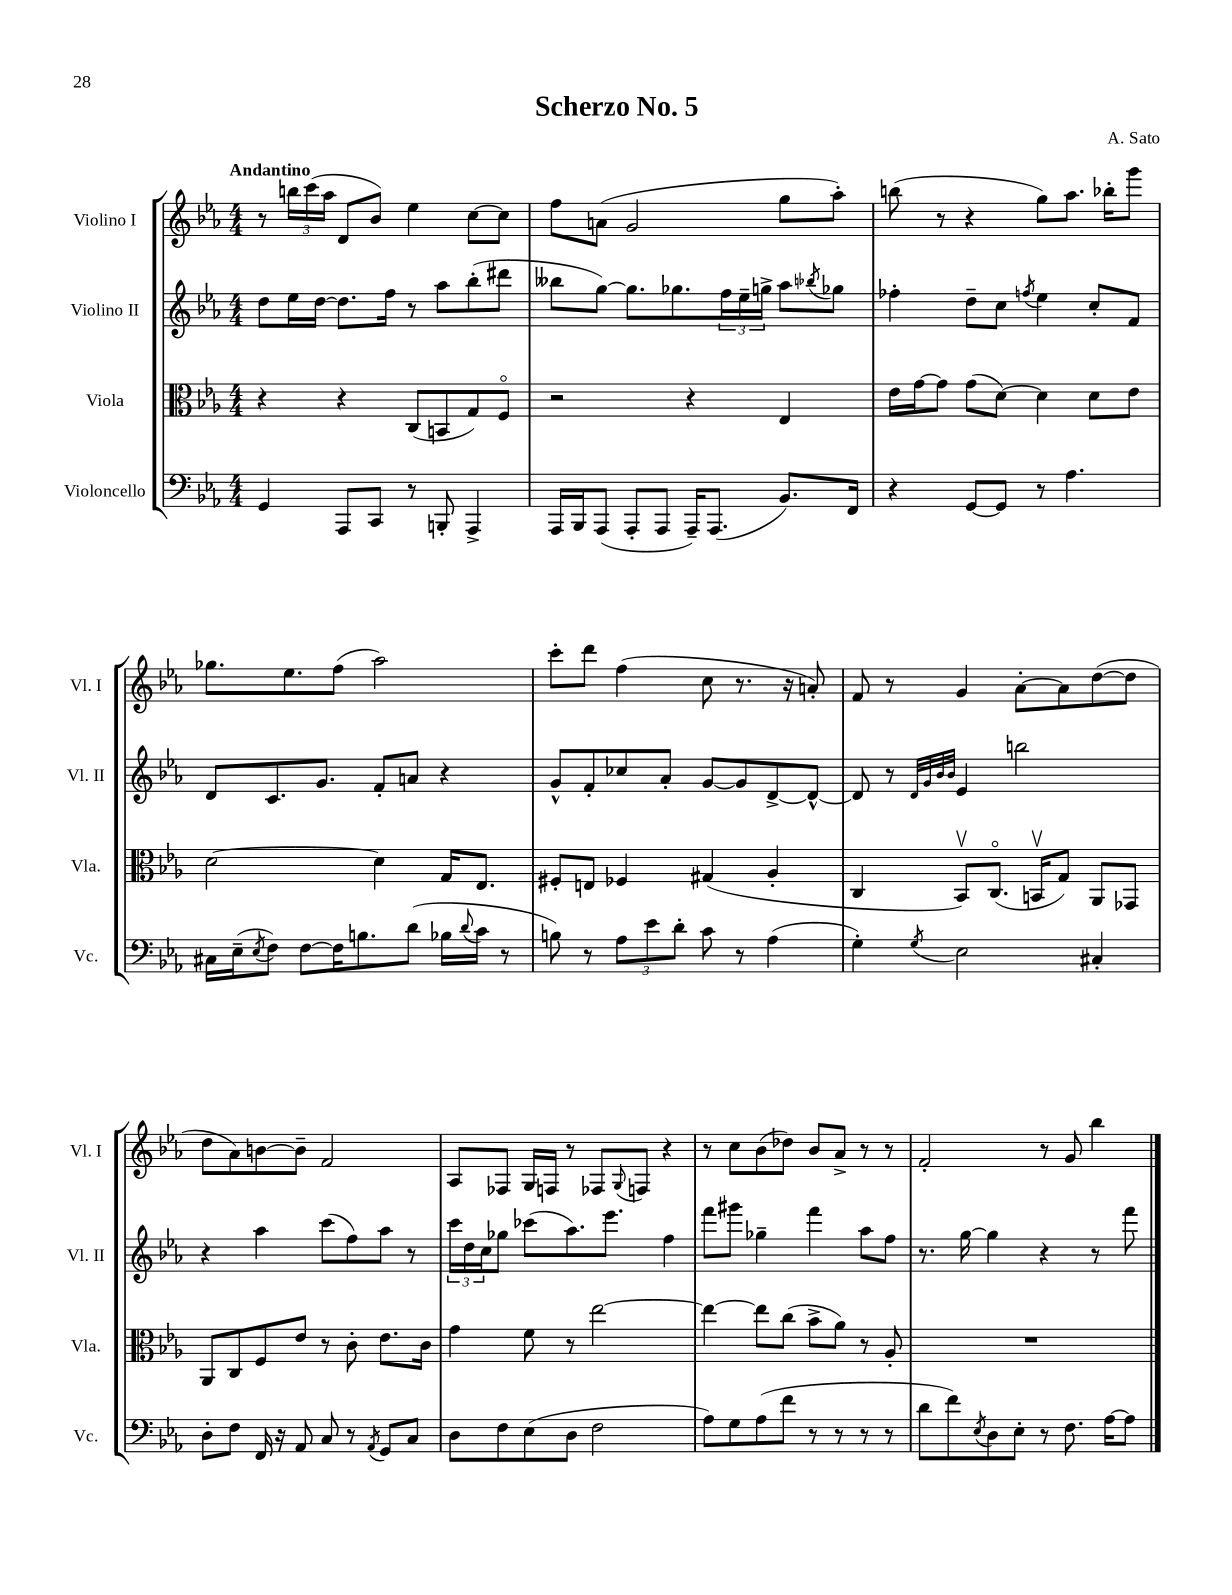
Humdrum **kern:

**kern	**kern	**kern	**kern
*staff4	*staff3	*staff2	*staff1
*clefF4	*clefC3	*clefG2	*clefG2
*k[b-e-a-]	*k[b-e-a-]	*k[b-e-a-]	*k[b-e-a-]
*M4/4	*M4/4	*M4/4	*M4/4
4GG	4r	8dd	8r
.	.	16ee-	24bb
.	.	.	(24ccc
.	.	[16dd	.
.	.	.	24aa-
8AAA-	4r	8.dd]	8d
8CC	.	.	8b-)
.	.	16ff	.
8r	(8C	8r	4ee-
8BBB'	8BB	8aa-	.
4AAA-^	8G)	(8bb-'	[8cc
.	8Fo	8ddd#	8cc]
=	=	=	=
16AAA-	2r	8bb--	8ff
16BBB-	.	.	.
(8AAA-	.	[8gg)	(8a
8AAA-'	.	8.gg]	2g
8AAA-	.	.	.
.	.	8.gg-	.
16AAA-~)	4r	.	.
(8.AAA-	.	.	.
.	.	24ff	.
.	.	24ee-~	.
.	.	24gg^	.
8.BB-)	4E-	8aa-	8gg
.	.	8qbb-	.
.	.	8gg-	8aa-')
16FF	.	.	.
=	=	=	=
4r	16e-	4ff-'	(8bb
.	[16g	.	.
.	8g]	.	8r
[8GG	(8g	8dd~	4r
8GG]	[8d)	8cc	.
.	.	8qff	.
8r	4d]	4ee-	8gg)
4.A-	.	.	8.aa-
.	8d	8cc'	.
.	.	.	16bb-'
.	8e-	8f	8ggg
=	=	=	=
16C#	[2d	8d	8.gg-
(16E-~	.	.	.
8qE-	.	.	.
8F)	.	8.c	.
.	.	.	8.ee-
[8F	.	.	.
.	.	8.g	.
16F]	.	.	(8ff
8.B	.	.	.
.	4d]	8f'	2aa-)
(8d	.	8a	.
16B-	16G	4r	.
8qqd	.	.	.
16c	8.E-	.	.
8r	.	.	.
=	=	=	=
8B)	8F#'	8g^^	8ccc'
8r	8E	8f'	8ddd
12A-	4F-	8cc-	(4ff
12e-	.	.	.
.	.	8a-'	.
12d'	.	.	.
8c	(4G#	[8g	8cc
8r	.	8g]	8.r
(4A-	4A-'	[8d^	.
.	.	.	16r
.	.	8d^^_	8a')
=	=	=	=
4G')	4C	8d]	8f
.	.	8r	8r
.	.	32qqd	.
.	.	32qqg	.
.	.	32qqb-	.
8qG	.	32qqb-	.
2E-	8BB-v)	4e-	4g
.	(8.Co	.	.
.	.	2bb	[8a-'
.	16BBv	.	.
.	8G)	.	8a-]
4C#'	8AA-	.	([8dd
.	8GG-	.	8dd]
=	=	=	=
8D'	8AA-	4r	8dd
8F	8C	.	8a-)
16FF	8F	4aa-	[8b
16r	.	.	.
8AA-	8e-	.	8b~]
8C	8r	(8ccc	2f
8r	8c'	8ff)	.
8qAA-	.	.	.
8GG	8.e-	8aa-	.
8C	.	8r	.
.	16c	.	.
=	=	=	=
8D	4g	24ccc	8A-
.	.	24dd	.
.	.	24cc	.
8F	.	8gg-	8F-
(8E-	8f	(8ccc-	16G
.	.	.	16F
8D	8r	8.aa-)	8r
2F	[2ee-	.	8F-
.	.	8.eee-	.
.	.	.	8qqG
.	.	.	8F
.	.	4ff	4r
=	=	=	=
8A-)	4ee-_	8fff	8r
8G	.	8ggg#	8cc
(8A-	8ee-]	4gg-~	(8b-
8f	(8cc	.	8dd-)
8r	8b-^	4fff	8b-
8r	8a-)	.	8a-^
8r	8r	8aa-	8r
8r	8A-'	8ff	8r
=	=	=	=
8d	1r	8.r	2f'
8f)	.	.	.
.	.	[16gg	.
8qE-	.	.	.
8D	.	4gg]	.
8E-'	.	.	.
8r	.	4r	8r
8.F	.	.	8g
.	.	8r	4bb-
[16A-	.	.	.
8A-]	.	8fff	.
==	==	==	==
*-	*-	*-	*-
